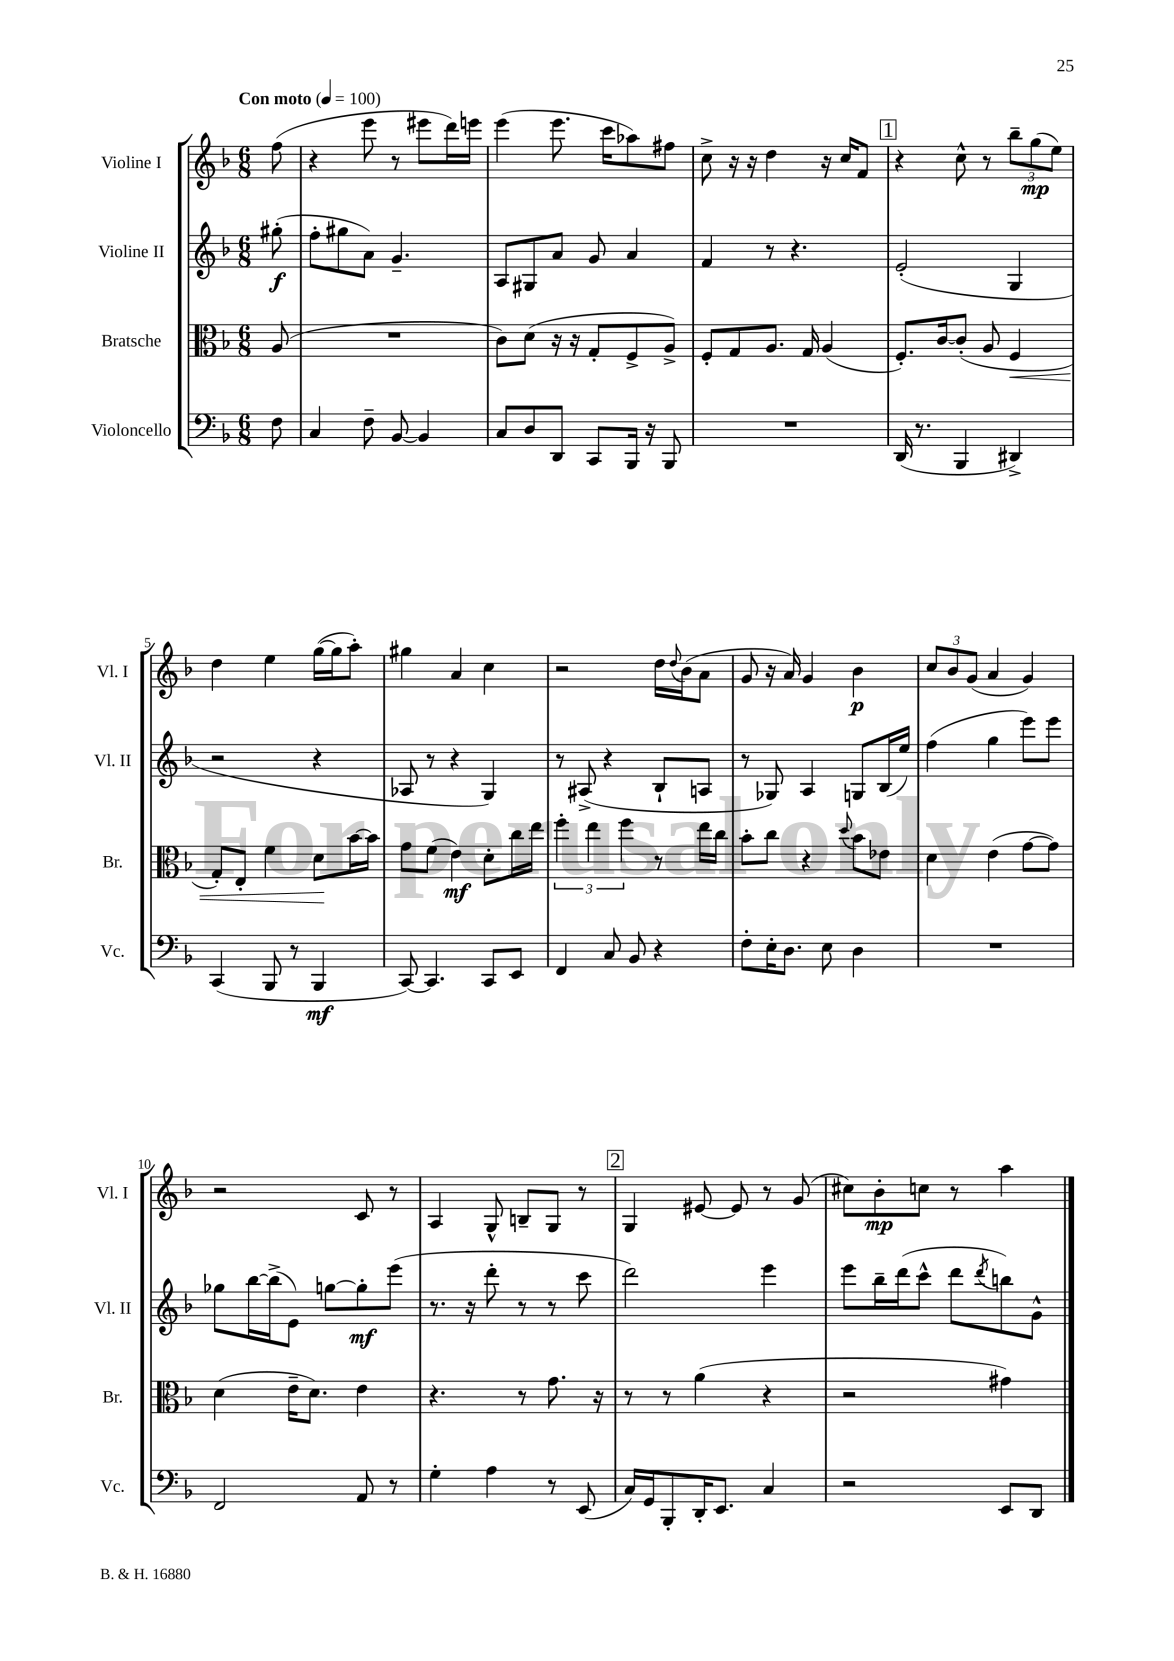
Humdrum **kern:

**kern	**dynam	**kern	**dynam	**kern	**dynam	**kern	**dynam
*part4	*part4	*part3	*part3	*part2	*part2	*part1	*part1
*staff4	*staff4	*staff3	*staff3	*staff2	*staff2	*staff1	*staff1
*I"Violoncello	*	*I"Bratsche	*	*I"Violine II	*	*I"Violine I	*
*I'Vc.	*	*I'Br.	*	*I'Vl. II	*	*I'Vl. I	*
*clefF4	*	*clefC3	*	*clefG2	*	*clefG2	*
*k[b-]	*	*k[b-]	*	*k[b-]	*	*k[b-]	*
*M6/8	*	*M6/8	*	*M6/8	*	*M6/8	*
*MM100	*	*MM100	*	*MM100	*	*MM100	*
=	=	=	=	=	=	=	=
!	!	!	!	!	!	!LO:TX:a:B:t=Con moto	!
8F\	.	(8A/	.	(8gg#X'\	f	(8ff\	.
=1	=1	=1	=1	=1	=1	=1	=1
4C/	.	2.r	.	8ff'\L	.	4r	.
.	.	.	.	8gg#X\	.	.	.
8F~\	.	.	.	8a\J)	.	8eee\	.
[8BB-/	.	.	.	4.g~/	.	8r	.
4BB-/]	.	.	.	.	.	8eee#X\L	.
.	.	.	.	.	.	16ddd\L)	.
.	.	.	.	.	.	16eeen\JJ	.
=2	=2	=2	=2	=2	=2	=2	=2
8C/L	.	8c\L)	.	8A/L	.	(4eee\	.
8D/	.	(8d\J	.	8G#X/	.	.	.
8DD/J	.	16r	.	8a/J	.	8.eee\	.
.	.	16r	.	.	.	.	.
8CC/L	.	8G'/L	.	8g/	.	.	.
.	.	.	.	.	.	16ccc\KL	.
16BBB-/Jk	.	8F^/	.	4a/	.	8aa-X\)	.
16r	.	.	.	.	.	.	.
8BBB-/	.	8A^/J)	.	.	.	8ff#X\J	.
=3	=3	=3	=3	=3	=3	=3	=3
2.r	.	8F'/L	.	4f/	.	8cc^\	.
.	.	8G/	.	.	.	16r	.
.	.	.	.	.	.	16r	.
.	.	8.A/J	.	8r	.	4dd\	.
.	.	.	.	4.r	.	.	.
.	.	16G/	.	.	.	.	.
.	.	(4A/	.	.	.	16r	.
.	.	.	.	.	.	16cc/KL	.
.	.	.	.	.	.	8f/J	.
!!LO:REH:place=s1:t=1
=4	=4	=4	=4	=4	=4	=4	=4
(16DD/	.	8.F'/L)	.	(2e'/	.	4r	.
8.r	.	.	.	.	.	.	.
.	.	[16c/k	.	.	.	.	.
4BBB-/	.	(8c'/J]	.	.	.	8cc^^\	.
.	.	8A/	.	.	.	8r	.
!	!	!	!LO:HP:b	!	!	!	!
4DD#X^/)	.	4F/	<	4G/	.	12bb-~\L	.
.	.	.	.	.	.	(12gg\	mp
.	.	.	.	.	.	12ee\J)	.
!!LO:LB:g=z
=5	=5	=5	=5	=5	=5	=5	=5
(4CC/	.	8G'/L)	.	2r	.	4dd\	.
.	.	8E'/J	.	.	.	.	.
8BBB-/	.	4f\	.	.	.	4ee\	.
8r	.	.	.	.	.	.	.
4BBB-/	mf	8d\L	.	4r	.	([16gg\LL	.
.	.	.	.	.	.	16gg\J]	.
.	.	[16b-\L	[	.	.	8aa'\J)	.
.	.	16b-\JJ]	.	.	.	.	.
=6	=6	=6	=6	=6	=6	=6	=6
[8CC/)	.	8g\L	.	8A-X/	.	4gg#X\	.
4.CC/]	.	(8f\J	.	8r	.	.	.
.	.	4e\)	mf	4r	.	4a/	.
8CC/L	.	8d'\L	.	4G/)	.	4cc\	.
8EE/J	.	16cc\L	.	.	.	.	.
.	.	16ee\JJ	.	.	.	.	.
=7	=7	=7	=7	=7	=7	=7	=7
4FF/	.	6ff'\	.	8r	.	2r	.
.	.	.	.	(8A#X^/	.	.	.
.	.	6ee\	.	.	.	.	.
8C/	.	.	.	4r	.	.	.
.	.	6ff\	.	.	.	.	.
8BB-/	.	.	.	.	.	.	.
4r	.	8r	.	8B-`/L	.	16dd\LL	.
.	.	.	.	.	.	8qqdd/	.
.	.	.	.	.	.	(16b-\J	.
.	.	16ee\LL	.	8An/J	.	8a\J	.
.	.	16cc\JJ	.	.	.	.	.
=8	=8	=8	=8	=8	=8	=8	=8
8F'\L	.	8b-'\L	.	8r	.	8g/	.
16E'\K	.	8cc\J	.	8G-X/)	.	16r	.
8.D\J	.	.	.	.	.	16a/)	.
.	.	4r	.	4A/	.	4g/	.
8E\	.	.	.	.	.	.	.
.	.	8qqdd/	.	.	.	.	.
4D\	.	8b-\L	.	8Gn/L	.	4b-\	p
.	.	8e-X\J	.	(16B-/L	.	.	.
.	.	.	.	16ee/JJ)	.	.	.
=9	=9	=9	=9	=9	=9	=9	=9
2.r	.	4d\	.	(4ff\	.	12cc/L	.
.	.	.	.	.	.	12b-/	.
.	.	.	.	.	.	(12g/J	.
.	.	(4e\	.	4gg\	.	4a/	.
.	.	[8g\L	.	8eee\L)	.	4g/)	.
.	.	8g\J])	.	8eee\J	.	.	.
!!LO:LB:g=z
=10	=10	=10	=10	=10	=10	=10	=10
2FF/	.	(4d\	.	8gg-X\L	.	2r	.
.	.	.	.	[16bb-\L	.	.	.
.	.	.	.	(16bb-^\J]	.	.	.
.	.	16e~\KL	.	8e\J)	.	.	.
.	.	8.d\J)	.	.	.	.	.
.	.	.	.	[8ggn\L	.	.	.
8AA/	.	4e\	.	8gg'\]	mf	8c/	.
8r	.	.	.	(8eee\J	.	8r	.
=11	=11	=11	=11	=11	=11	=11	=11
4G'\	.	4.r	.	8.r	.	4A/	.
.	.	.	.	16r	.	.	.
4A\	.	.	.	8ddd'\	.	8G^^/	.
.	.	8r	.	8r	.	8Bn~/L	.
8r	.	8.g\	.	8r	.	8G/J	.
(8EE/	.	.	.	8ccc\	.	8r	.
.	.	16r	.	.	.	.	.
!!LO:REH:place=s1:t=2
=12	=12	=12	=12	=12	=12	=12	=12
16C/LL)	.	8r	.	2ddd\)	.	4G/	.
16GG/J	.	.	.	.	.	.	.
8BBB-'/	.	8r	.	.	.	.	.
16DD'/K	.	(4a\	.	.	.	[8e#X/	.
8.EE/J	.	.	.	.	.	.	.
.	.	.	.	.	.	8e#/]	.
4C/	.	4r	.	4eee\	.	8r	.
.	.	.	.	.	.	(8g/	.
=13	=13	=13	=13	=13	=13	=13	=13
2r	.	2r	.	8eee\L	.	8cc#X\L)	.
.	.	.	.	16bb-~\L	.	8b-'\	mp
.	.	.	.	(16ddd\J	.	.	.
.	.	.	.	8ccc^^\J	.	8ccn\J	.
.	.	.	.	8ddd\L	.	8r	.
.	.	.	.	8qddd/	.	.	.
8EE/L	.	4g#X\)	.	8bbn\)	.	4aa\	.
8DD/J	.	.	.	8g^^\J	.	.	.
==	==	==	==	==	==	==	==
*-	*-	*-	*-	*-	*-	*-	*-
